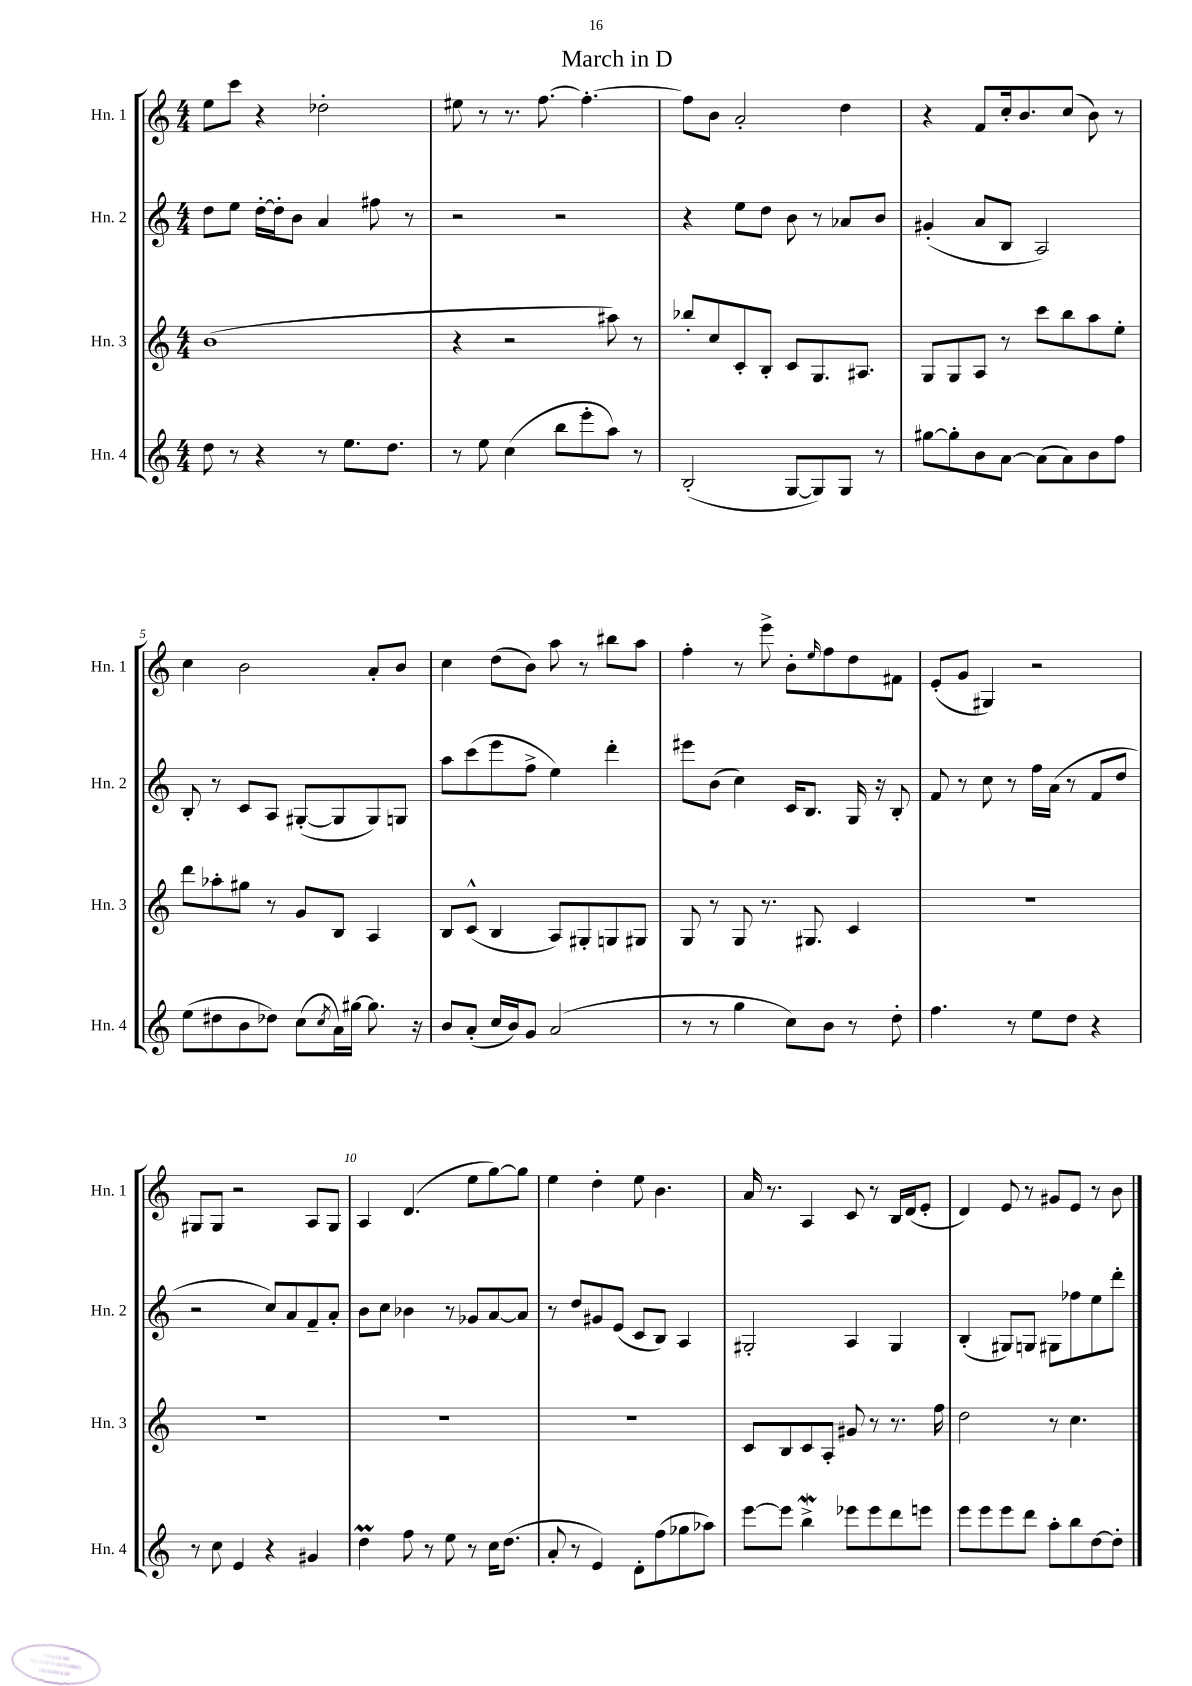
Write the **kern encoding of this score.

**kern	**kern	**kern	**kern
*staff4	*staff3	*staff2	*staff1
*clefG2	*clefG2	*clefG2	*clefG2
*k[]	*k[]	*k[]	*k[]
*M4/4	*M4/4	*M4/4	*M4/4
8dd	(1b	8dd	8ee
8r	.	8ee	8ccc
4r	.	[16dd'	4r
.	.	16dd']	.
.	.	8b	.
8r	.	4a	2dd-'
8.ee	.	.	.
.	.	8ff#	.
8.dd	.	.	.
.	.	8r	.
=	=	=	=
8r	4r	2r	8ee#
8ee	.	.	8r
(4cc	2r	.	8.r
.	.	.	[8.ff
8bb	.	2r	.
8eee'	.	.	4.ff'_
8aa)	8aa#)	.	.
8r	8r	.	.
=	=	=	=
(2B'	8bb-'	4r	8ff]
.	8cc	.	8b
.	8c'	8ee	2a'
.	8B'	8dd	.
[8G	8c	8b	.
8G])	8.G	8r	.
8G	.	8a-	4dd
.	8.A#	.	.
8r	.	8b	.
=	=	=	=
[8gg#	8G	(4g#'	4r
8gg#']	8G	.	.
8b	8A	8a	8f
[8a	8r	8B	16cc'
.	.	.	8.b
(8a]	8ccc	2A)	.
8a)	8bb	.	(8cc
8b	8aa	.	8b)
8ff	8ee'	.	8r
=	=	=	=
(8ee	8ddd	8B'	4cc
8dd#	8aa-'	8r	.
8b	8gg#	8c	2b
8dd-)	8r	8A	.
(8cc	8g	([8G#'	.
8qcc	.	.	.
16a)	8B	8G#]	.
[16gg#	.	.	.
8.gg#]	4A	8G#)	8a'
.	.	8G	8b
16r	.	.	.
=	=	=	=
8b	8B	8aa	4cc
(8a'	(8c^^	(8ccc	.
16cc	4B	8eee	(8dd
16b)	.	.	.
8g	.	8ff^	8b)
(2a	8A)	4ee)	8aa
.	8G#'	.	8r
.	8G	4ddd'	8bb#
.	8G#	.	8aa
=	=	=	=
8r	8G	8eee#	4ff'
8r	8r	(8b	.
4gg	8G	4cc)	8r
.	8.r	.	8eee^
8cc)	.	16c	8b'
.	8.G#	8.B	.
.	.	.	16qqee
8b	.	.	8ff
8r	4c	16G	8dd
.	.	16r	.
8dd'	.	8B'	8f#
=	=	=	=
4.ff	1r	8f	(8e'
.	.	8r	8g
.	.	8cc	4G#)
8r	.	8r	.
8ee	.	16ff	2r
.	.	(16a	.
8dd	.	8r	.
4r	.	8f	.
.	.	8dd	.
=	=	=	=
8r	1r	2r	8G#
8cc	.	.	8G#
4e	.	.	2r
4r	.	8cc)	.
.	.	8a	.
4g#	.	8f~	8A
.	.	8a'	8G#
=	=	=	=
4dd	1r	8b	4A
.	.	8cc	.
8ff	.	4b-	(4.d
8r	.	.	.
8ee	.	8r	.
8r	.	8g-	8ee
16cc	.	[8a	[8gg)
(8.dd	.	.	.
.	.	8a]	8gg]
=	=	=	=
8a'	1r	8r	4ee
8r	.	8dd	.
4e)	.	8g#	4dd'
.	.	(8e	.
8d'	.	8c	8ee
(8ff	.	8B)	4.b
8gg-	.	4A	.
8aa-)	.	.	.
=	=	=	=
[8eee	8c	2G#'	16a
.	.	.	8.r
8eee]	8B	.	.
4bb^	8c	.	4A
.	8A'	.	.
8eee-	8g#	4A	8c
8eee-	8r	.	8r
8ddd	8.r	4G#	16B
.	.	.	(16d
8eee	.	.	8e'
.	16ff	.	.
=	=	=	=
8eee	2dd	(4B'	4d)
8eee	.	.	.
8eee	.	8G#)	8e
8ddd	.	8G	8r
8aa'	8r	8G#	8g#
8bb	4.cc	8ff-	8e
[8dd	.	8ee	8r
8dd']	.	8ddd'	8b
==	==	==	==
*-	*-	*-	*-
